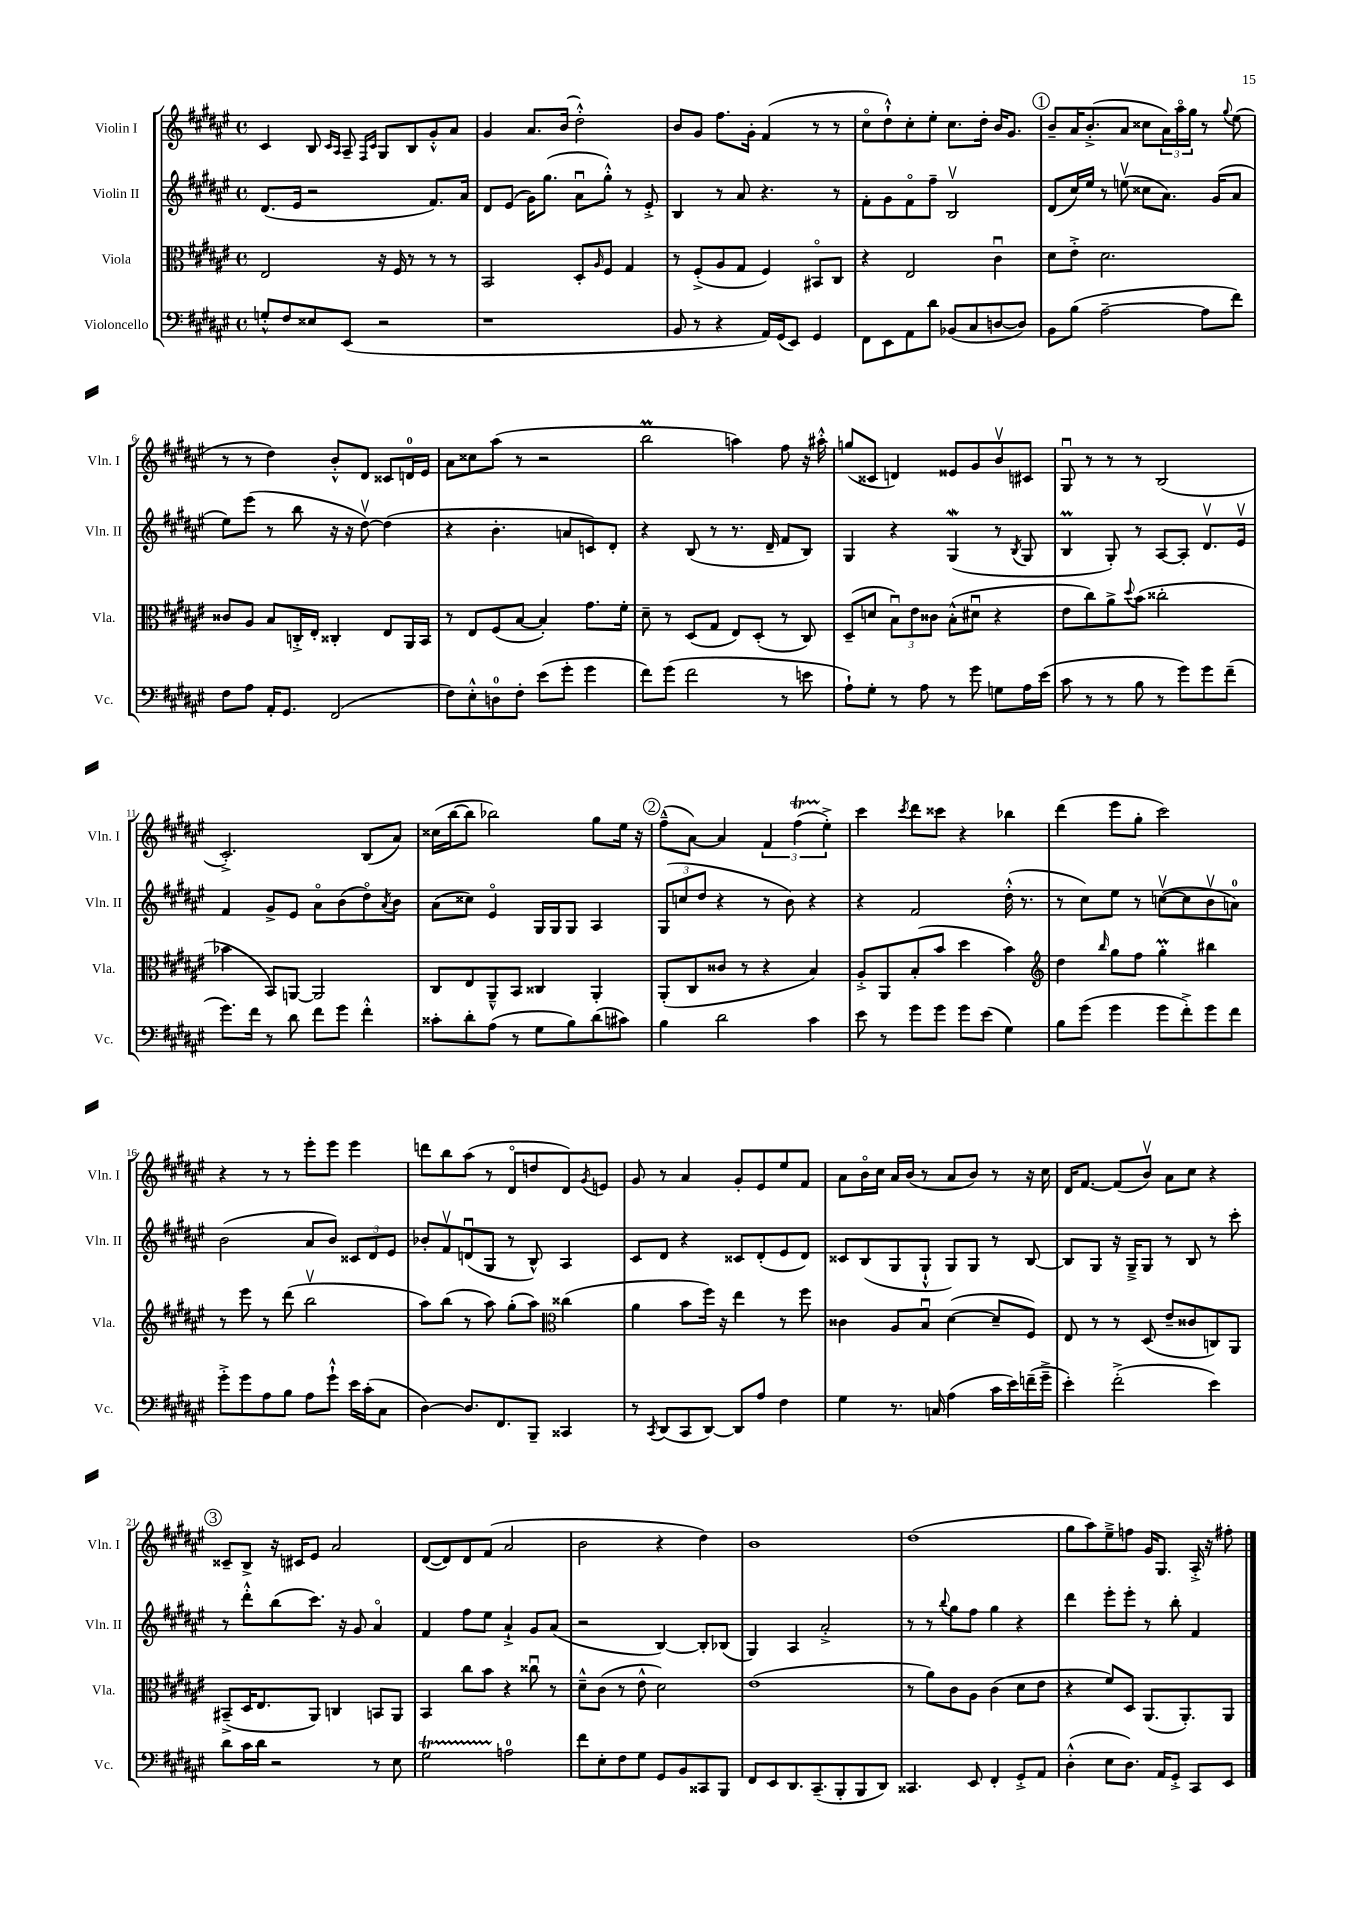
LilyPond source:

<<
\new StaffGroup <<
\new Staff = "s0" \with { instrumentName = "Violin I" shortInstrumentName = "Vln. I" } {
    \clef treble \key fis \major \defaultTimeSignature \time 4/4
    cis'4 b8 \grace { cis'16 ais16 } ais8-- \grace { fis16 cis'16 } gis8 b8 gis'8-.-^ ais'8 |
    gis'4 ais'8. b'16( dis''2-.-^) |
    b'8 gis'8 fis''8. gis'16-. fis'4( r8 r8 |
    cis''8\flageolet dis''8-!-^) cis''8-. eis''8-. cis''8. dis''16-. b'16 gis'8. |
    \mark \markup { \circle "1" } b'8-- ais'16 b'8.-.->( ais'8 cisis''8 \tuplet 3/2 { ais'16) ais''16\flageolet gis''16 } r8 \appoggiatura { gis''8 } eis''8( |
    r8 r8 dis''4) b'8-.-^ dis'8 cisis'8 d'16-0 eis'16 |
    ais'8 cisis''8 ais''8( r8 r2 |
    b''2\prall a''4) fis''8 r16 ais''16-.-^ |
    g''8( cisis'8 d'4) eisis'8 gis'8 b'8\upbow cis'8 |
    gis8\downbow r8 r8 r8 b2( |
    cis'2.-.->) b8( ais'8) |
    cisis''16( b''16~ b''8 bes''2) gis''8 eis''16 r16 |
    \mark \markup { \circle "2" } fis''8---^( ais'8~) ais'4 \tuplet 3/2 { fis'4 fis''4\startTrillSpan( eis''4-.->\stopTrillSpan) } |
    cis'''4 \acciaccatura { cis'''8 } dis'''8 cisis'''8 r4 bes''4 |
    dis'''4( eis'''8 gis''8-. cis'''2) |
    r4 r8 r8 eis'''8-. eis'''8 eis'''4 |
    d'''8 b''8 ais''8( r8 dis'8\flageolet d''8 dis'8) \acciaccatura { gis'8 } e'8 |
    gis'8 r8 ais'4 gis'8-. eis'8 eis''8 fis'8 |
    ais'8 b'16\flageolet cis''16 ais'16 b'16( r8 ais'8 b'8) r8 r16 cis''16 |
    dis'16 fis'8.~ fis'8( b'8\upbow) ais'8 cis''8 r4 |
    \mark \markup { \circle "3" } cisis'8-- b8-> r16 cis'16 eis'8 ais'2 |
    dis'8~( dis'8) dis'8 fis'8( ais'2 |
    b'2 r4 dis''4) |
    b'1 |
    dis''1( |
    gis''8 ais''8) eis''8---> f''8 gis'16 gis8. ais16-.-> r16 fis''8-. \bar "|." |
}
\new Staff = "s1" \with { instrumentName = "Violin II" shortInstrumentName = "Vln. II" } {
    \clef treble \key fis \major \defaultTimeSignature \time 4/4
    dis'8.( eis'16 r2 fis'8.) ais'16 |
    dis'8 eis'8( gis'16) gis''8.( ais'8\downbow gis''8-.-^) r8 eis'8-.-> |
    b4 r8 ais'8 r4. r8 |
    fis'8-. gis'8 fis'8\flageolet fis''8-- b2\upbow |
    \mark \markup { \circle "1" } dis'8( cis''16) eis''16 r8 e''8\upbow( cisis''8 ais'8.) gis'16( ais'8 |
    eis''8) eis'''8( r8 b''8 r16 r16 dis''8~\upbow) dis''4( |
    r4 b'4.-. a'8 c'8) dis'8-. |
    r4 b8( r8 r8. dis'16-- fis'8 b8) |
    gis4 r4 gis4\mordent( r8 \acciaccatura { b8 } gis8 |
    b4\prall gis8-.) r8 ais8~ ais8-. dis'8.\upbow eis'16\upbow |
    fis'4 gis'8-> eis'8 ais'8\flageolet b'8( dis''8\flageolet) \acciaccatura { ais'8 } b'8 |
    ais'8( cisis''8) eis'4\flageolet gis16 gis16 gis8 ais4 |
    \mark \markup { \circle "2" } \tuplet 3/2 { gis8( c''8 dis''8 } r4 r8 b'8) r4 |
    r4 fis'2 dis''16-.-^( r8. |
    r8 cis''8) eis''8 r8 c''8~\upbow( c''8 b'8\upbow a'8-0) |
    b'2( ais'8 b'8) \tuplet 3/2 { cisis'8 dis'8 eis'8 } |
    bes'8-. fis'8\upbow d'8\downbow( gis8 r8 b8-^) ais4 |
    cis'8 dis'8 r4 cisis'8 dis'8-.( eis'8 dis'8) |
    cisis'8 b8( gis8 gis8-!-^ gis8) gis8 r8 b8~ |
    b8 gis8 r16 gis16---> gis8 r8 b8 r8 cis'''8-. |
    \mark \markup { \circle "3" } r8 dis'''8-.-^ b''8( cis'''8.) r16 gis'8 ais'4\flageolet |
    fis'4 fis''8 eis''8 ais'4-!-> gis'8 ais'8( |
    r2 b4~) b8-. bes8( |
    gis4) ais4 ais'2-.-> |
    r8 r8 \appoggiatura { b''8 } gis''8 fis''8 gis''4 r4 |
    dis'''4 eis'''8-. eis'''8-. r8 b''8-. fis'4 \bar "|." |
}
\new Staff = "s2" \with { instrumentName = "Viola" shortInstrumentName = "Vla." } {
    \clef alto \key fis \major \defaultTimeSignature \time 4/4
    eis2 r16 fis16 r8 r8 r8 |
    b,2 dis8-. \grace { ais16 } fis8 gis4 |
    r8 fis8-.->( ais8 gis8 fis4) bis,8\flageolet cis8 |
    r4 eis2 cis'4\downbow |
    \mark \markup { \circle "1" } dis'8 eis'8-.-> dis'2. |
    cisis'8 ais8 b8 c16-.-> eis16-. cisis4-. eis8 ais,16 b,16 |
    r8 eis8 fis8( b8~ b4-.) gis'8. fis'16-. |
    dis'8-- r8 dis8( gis8 eis8) dis8-.( r8 cis8) |
    dis8--( d'8 \tuplet 3/2 { b8\downbow) eis'8 cisis'8 } b8-.-^( dis'8\downbow r4 |
    eis'8 cis''8) ais'8-> \appoggiatura { dis''8 } b'8( cisis''2-. |
    bes'4 b,8) a,8~ a,2 |
    cis8 eis8 ais,8---^ b,8 cisis4 ais,4-. |
    \mark \markup { \circle "2" } ais,8-.( cis8 cisis'8 r8 r4 b4) |
    ais8-.-> ais,8 b8-.( b'8 dis''4 b'4) |
    \clef treble dis''4 \grace { b''16 } gis''8 fis''8 gis''4-.\prall bis''4 |
    r8 eis'''8 r8 dis'''8( b''2\upbow |
    ais''8) b''8( r8 ais''8) gis''8-.( ais''8) \clef alto cisis''4( |
    ais'4 b'8 fis''16) r16 eis''4 r8 fis''8 |
    cisis'4 ais8 b8\downbow dis'4~( dis'8-- fis8) |
    eis8 r8 r8 dis8( eis'8-- cisis'8 c8) ais,8 |
    \mark \markup { \circle "3" } bis,8--->( dis16 eis8. ais,8) c4 b,8 ais,8 |
    b,4 cis''8 b'8 r4 cisis''8\downbow r8 |
    dis'8---^ cis'8( r8 eis'8-^ dis'2) |
    eis'1( |
    r8 ais'8) cis'8 ais8 cis'4( dis'8 eis'8 |
    r4 fis'8) dis8 ais,8.( ais,8.-.) ais,8 \bar "|." |
}
\new Staff = "s3" \with { instrumentName = "Violoncello" shortInstrumentName = "Vc." } {
    \clef bass \key fis \major \defaultTimeSignature \time 4/4
    g8-.-^ fis8 eisis8 eis,8( r2 |
    r1 |
    b,8 r8 r4 ais,16) gis,16( eis,8) gis,4 |
    fis,8 eis,8 ais,8 dis'8 bes,8( cis8 d8~ d8) |
    \mark \markup { \circle "1" } b,8 b8( ais2~-- ais8 fis'8) |
    fis8 ais8 ais,16-. gis,8. fis,2( |
    fis8) eis8-.-^ d8-0 fis8-. eis'8( gis'8-. gis'4 |
    fis'8) gis'8( fis'2 r8 e'8 |
    ais8-!) gis8-. r8 ais8 r8 gis'8 g8 ais16 eis'16( |
    cis'8 r8 r8 b8 r8 gis'8) gis'8 fis'8--( |
    gis'8.) fis'16 r8 dis'8 fis'8 gis'8 fis'4-.-^ |
    cisis'8-. dis'8-. ais8( r8 gis8 b8) dis'8( cis'8) |
    \mark \markup { \circle "2" } b4 dis'2 cis'4 |
    eis'8 r8 gis'8 gis'8 gis'8 eis'8( gis4) |
    b8 gis'8( gis'4 gis'8 fis'8-.->) gis'8 fis'8 |
    gis'8-.-> gis'8 ais8 b8 ais8 gis'8-!-^ eis'16 cis'16-.( cis8 |
    dis4~) dis8. fis,8. b,,8-- cisis,4 |
    r8 \acciaccatura { cis,8 } dis,8( cis,8 dis,8~) dis,8 ais8 fis4 |
    gis4 r8. c16 ais4( cis'16 eis'16) f'16--( gis'16---> |
    eis'4-.) fis'2-.->( eis'4) |
    \mark \markup { \circle "3" } dis'8 cis'16 dis'16 r2 r8 eis8 |
    gis2\startTrillSpan a2-0\stopTrillSpan |
    fis'8 eis8-. fis8 gis8 gis,8 b,8 cisis,8 b,,8 |
    fis,8 eis,8 dis,8. cis,8.--( b,,8-. b,,8 dis,8) |
    cisis,4. eis,8 fis,4-. gis,8-.-> ais,8 |
    dis4-.-^( eis8 dis8.) ais,16 gis,8-.-> cis,8 eis,8 \bar "|." |
}
>>
>>
